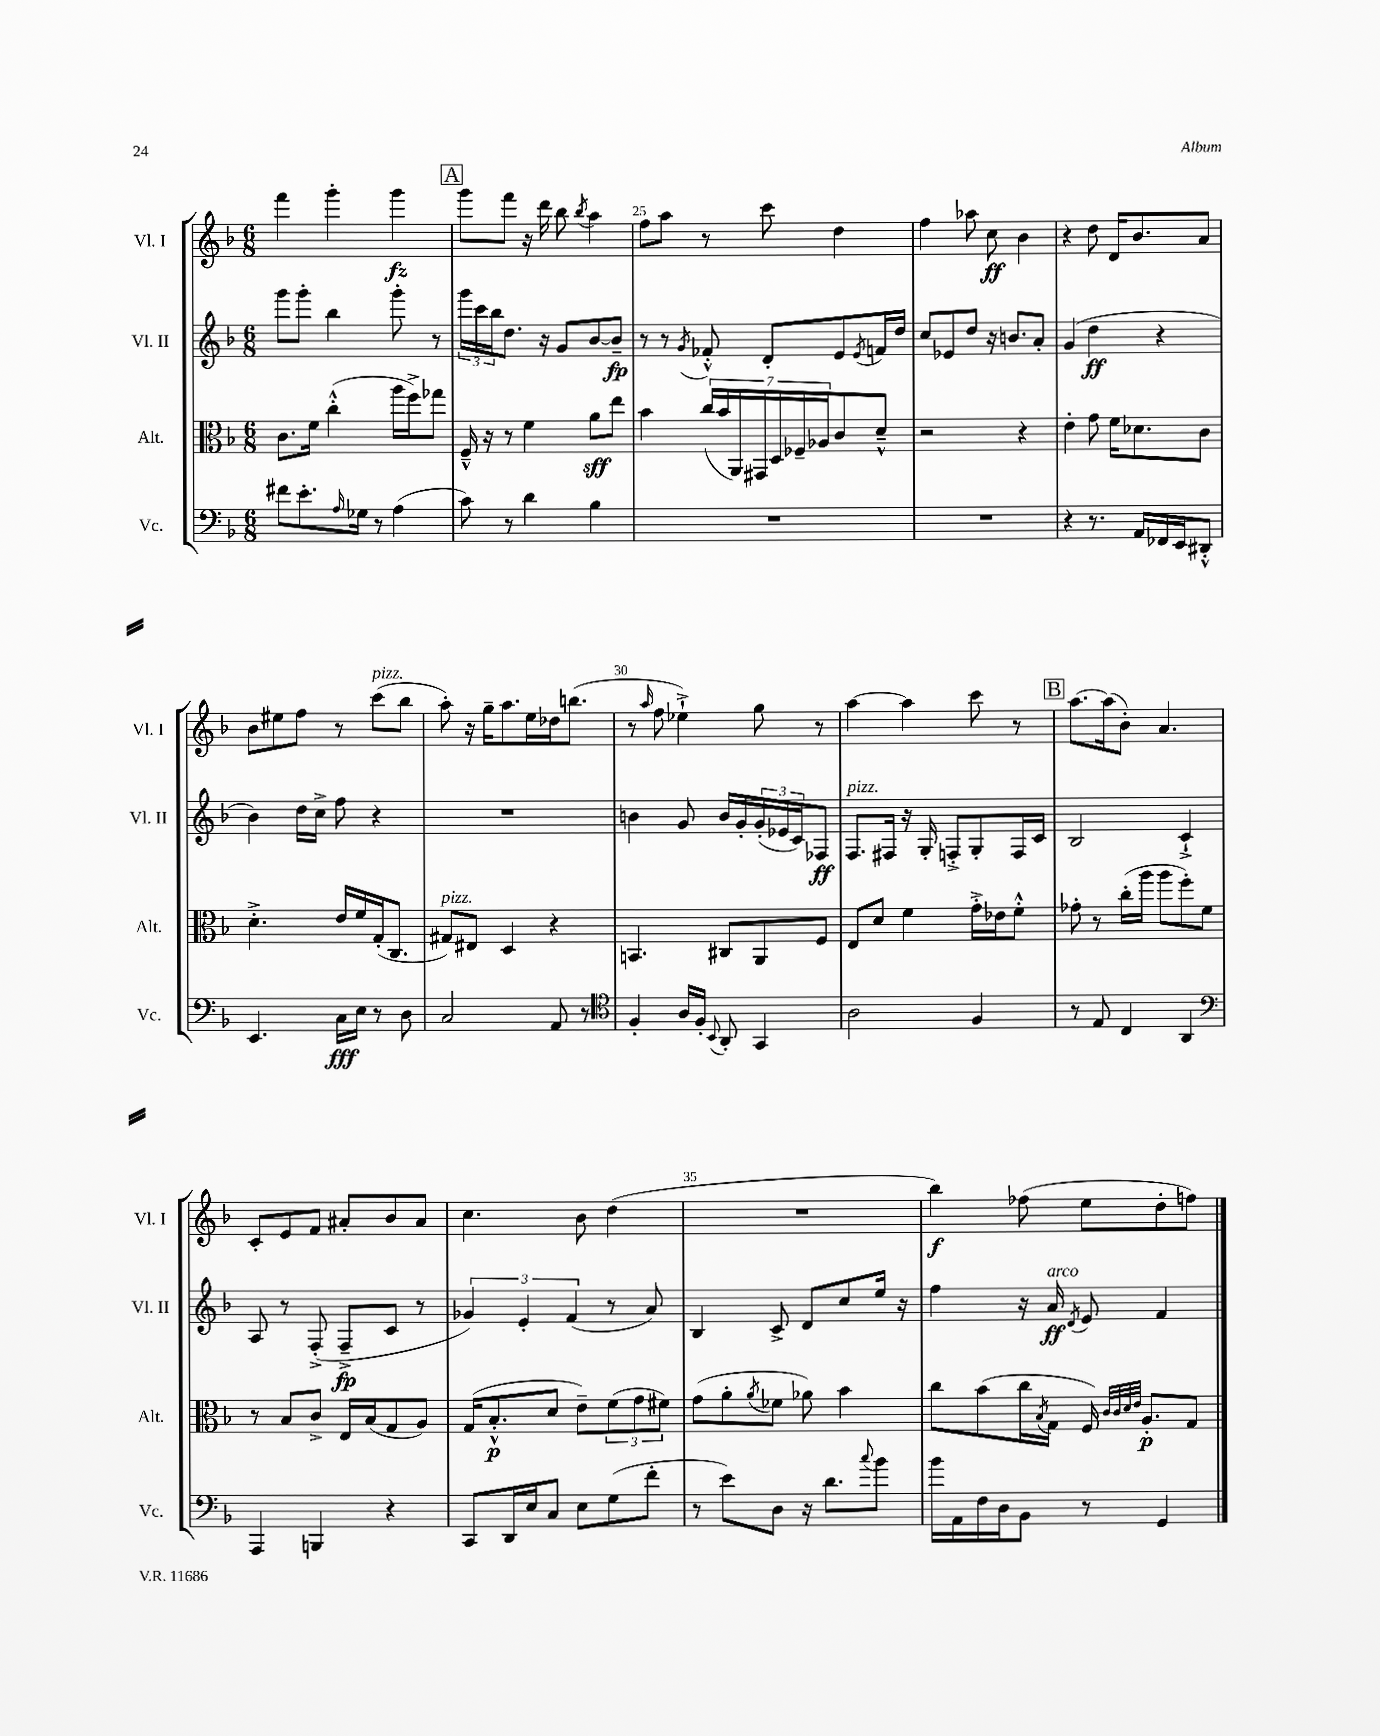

**kern	**dynam	**kern	**dynam	**kern	**dynam	**kern	**dynam
*part4	*part4	*part3	*part3	*part2	*part2	*part1	*part1
*staff4	*staff4	*staff3	*staff3	*staff2	*staff2	*staff1	*staff1
*I"Vc.	*	*I"Alt.	*	*I"Vl. II	*	*I"Vl. I	*
*I'Vc.	*	*I'Alt.	*	*I'Vl. II	*	*I'Vl. I	*
*clefF4	*	*clefC3	*	*clefG2	*	*clefG2	*
*k[b-]	*	*k[b-]	*	*k[b-]	*	*k[b-]	*
*M6/8	*	*M6/8	*	*M6/8	*	*M6/8	*
=23	=23	=23	=23	=23	=23	=23	=23
8f#X\L	.	8.c\L	.	8ggg\L	.	4fff\	.
8.e'\	.	.	.	8ggg'\J	.	.	.
.	.	16f\Jk	.	.	.	.	.
.	.	(4cc'^^\	.	4bb-\	.	4ggg'\	.
16qqA/	.	.	.	.	.	.	.
16G-X\Jk	.	.	.	.	.	.	.
8r	.	.	.	.	.	.	.
(4A\	.	16aa\LL	.	8ggg'\	.	4ggg\	fz
.	.	16ff^\J)	.	.	.	.	.
.	.	8gg-X\J	.	8r	.	.	.
!!LO:REH:place=s1:t=A
=24	=24	=24	=24	=24	=24	=24	=24
8c\)	.	16F~^^/	.	24ggg\LL	.	8ggg\L	.
.	.	.	.	24ccc\	.	.	.
.	.	16r	.	.	.	.	.
.	.	.	.	24bb-\J	.	.	.
8r	.	8r	.	8.dd\J	.	8fff\J	.
4d\	.	4f\	.	.	.	16r	.
.	.	.	.	16r	.	16ddd\	.
.	.	.	.	8g/L	.	8bb-\	.
.	.	.	.	.	.	8qbb-/	.
4B-\	.	8a\L	sff	[8b-/	.	4aa\	.
.	.	8ee\J	.	8b-~/J]	fp	.	.
=25	=25	=25	=25	=25	=25	=25	=25
2.r	.	4b-\	.	8r	.	8ff\L	.
.	.	.	.	8r	.	8aa\J	.
.	.	.	.	8qg/	.	.	.
.	.	(28cc/LL	.	8f-X'^^/	.	8r	.
.	.	28b-/	.	.	.	.	.
.	.	28AA/)	.	.	.	.	.
.	.	28GG#X/	.	.	.	.	.
.	.	.	.	8d'/L	.	8ccc\	.
.	.	28D/	.	.	.	.	.
.	.	28F-X~/	.	.	.	.	.
.	.	28A-X/J	.	.	.	.	.
.	.	8c/	.	8e/	.	4dd\	.
.	.	.	.	8qe/	.	.	.
.	.	8d~^^/J	.	16fn/L	.	.	.
.	.	.	.	16dd/JJ	.	.	.
=26	=26	=26	=26	=26	=26	=26	=26
2.r	.	2r	.	8cc/L	.	4ff\	.
.	.	.	.	8e-X/	.	.	.
.	.	.	.	8dd/J	.	8aa-X\	.
.	.	.	.	16r	.	8cc\	ff
.	.	.	.	8.bn/L	.	.	.
.	.	4r	.	.	.	4b-\	.
.	.	.	.	8a'/J	.	.	.
=27	=27	=27	=27	=27	=27	=27	=27
4r	.	4e'\	.	(4g/	.	4r	.
8.r	.	8g\	.	4dd\	ff	8dd\	.
.	.	16f\KL	.	.	.	16d/KL	.
16AA/LL	.	8.d-X\	.	.	.	8.b-/	.
16FF-X/	.	.	.	4r	.	.	.
16EE/J	.	.	.	.	.	.	.
8DD#X'^^/J	.	8c\J	.	.	.	8a/J	.
!!LO:LB:g=z
=28	=28	=28	=28	=28	=28	=28	=28
4.EE/	.	4.d'^\	.	4b-\)	.	8b-\L	.
.	.	.	.	.	.	8ee#X\	.
.	.	.	.	16dd\LL	.	8ff\J	.
.	.	.	.	16cc^\JJ	.	.	.
16C\LL	fff	16e/LL	.	8ff\	.	8r	.
16E\JJ	.	16f/	.	.	.	.	.
!	!	!	!	!	!	!LO:TX:a:i:t=pizz.	!
8r	.	(16G'/J	.	4r	.	(8ccc\L	.
.	.	8.C/J	.	.	.	.	.
8D\	.	.	.	.	.	8bb-\J	.
=29	=29	=29	=29	=29	=29	=29	=29
!	!	!LO:TX:a:i:t=pizz.	!	!	!	!	!
2C/	.	8G#X/L)	.	2.r	.	8aa'\)	.
.	.	8E#X/J	.	.	.	16r	.
.	.	.	.	.	.	16gg~\KL	.
.	.	4D/	.	.	.	8.aa\	.
.	.	.	.	.	.	16ee\L	.
8AA/	.	4r	.	.	.	16dd-X\J	.
.	.	.	.	.	.	(8.bbn\J	.
8r	.	.	.	.	.	.	.
=30	=30	=30	=30	=30	=30	=30	=30
*clefC4	*	*	*	*	*	*	*
4F'/	.	4.BBn/	.	4bn\	.	8r	.
.	.	.	.	.	.	16qqaa/	.
.	.	.	.	.	.	8ff\	.
16A/LL	.	.	.	8g/	.	4ee-X`^\)	.
16F'/JJ	.	.	.	.	.	.	.
8qqBB-/	.	.	.	.	.	.	.
8AA'/	.	8C#X/L	.	16b/LL	.	.	.
.	.	.	.	16g'/	.	.	.
4GG/	.	8AA/	.	(24g'/	.	8gg\	.
.	.	.	.	24e-X/	.	.	.
.	.	.	.	24c/J)	.	.	.
.	.	8F/J	.	8F-X/J	ff	8r	.
=31	=31	=31	=31	=31	=31	=31	=31
!	!	!	!	!LO:TX:a:i:t=pizz.	!	!	!
2A\	.	8E/L	.	8.F/L	.	[4aa\	.
.	.	8d/J	.	.	.	.	.
.	.	.	.	16F#X/Jk	.	.	.
.	.	4f\	.	16r	.	4aa\]	.
.	.	.	.	16G'/	.	.	.
.	.	.	.	8Fn'^/L	.	.	.
4F/	.	16g'^\LL	.	8G'/	.	8ccc\	.
.	.	16e-X\J	.	.	.	.	.
.	.	8f'^^\J	.	16F/L	.	8r	.
.	.	.	.	16c/JJ	.	.	.
!!LO:REH:place=s1:t=B
=32	=32	=32	=32	=32	=32	=32	=32
8r	.	8g-X'\	.	2B-/	.	[8.aa\L	.
8E/	.	8r	.	.	.	.	.
.	.	.	.	.	.	(16aa\k]	.
4C/	.	(16cc'\LL	.	.	.	8b-'\J)	.
.	.	16aa\JJ	.	.	.	.	.
.	.	8aa\L	.	.	.	4.a/	.
4AA/	.	8ff'\)	.	4c`^/	.	.	.
.	.	8f\J	.	.	.	.	.
!!LO:LB:g=z
=33	=33	=33	=33	=33	=33	=33	=33
*clefF4	*	*	*	*	*	*	*
4AAA/	.	8r	.	8A/	.	8c'/L	.
.	.	8B-/L	.	8r	.	8e/	.
4BBBn/	.	8c^/J	.	(8F'^/	.	8f/J	.
.	.	16E/LL	.	8F~^/L	fp	8a#X'/L	.
.	.	(16B-/J	.	.	.	.	.
4r	.	8G/	.	8c/J	.	8b-/	.
.	.	8A/J)	.	8r	.	8a#/J	.
=34	=34	=34	=34	=34	=34	=34	=34
8CC/L	.	(16G/KL	.	6g-X/)	.	4.cc\	.
.	.	8.B-'^^/	p	.	.	.	.
16DD/L	.	.	.	.	.	.	.
.	.	.	.	6e'/	.	.	.
16E/J	.	.	.	.	.	.	.
8C/J	.	8d/J	.	.	.	.	.
.	.	.	.	(6f/	.	.	.
8E\L	.	8e~\L)	.	.	.	8b-\	.
(8G\	.	(12f\	.	8r	.	(4dd\	.
.	.	12g\	.	.	.	.	.
8f'\J	.	.	.	8a/)	.	.	.
.	.	12f#X\J)	.	.	.	.	.
=35	=35	=35	=35	=35	=35	=35	=35
8r	.	(8g\L	.	4B-/	.	2.r	.
8e\L)	.	8a'\	.	.	.	.	.
.	.	8qa/	.	.	.	.	.
8D\J	.	8f-X\J	.	8c^/	.	.	.
16r	.	8a-X\)	.	8d/L	.	.	.
8.d\L	.	.	.	.	.	.	.
.	.	4b-\	.	8cc/	.	.	.
8qqcc/	.	.	.	.	.	.	.
8b-\J	.	.	.	16ee/Jk	.	.	.
.	.	.	.	16r	.	.	.
=36	=36	=36	=36	=36	=36	=36	=36
16b-\LL	.	8cc\L	.	4ff\	.	4bb-\)	f
16AA\	.	.	.	.	.	.	.
16F\	.	(8b-\	.	.	.	.	.
16D\J	.	.	.	.	.	.	.
8BB-\J	.	16cc\L	.	16r	.	(8ff-X\	.
.	.	8qB-/	.	.	.	.	.
!	!	!	!	!LO:TX:a:i:t=arco	!	!	!
.	.	16G\JJ	.	16a/	ff	.	.
.	.	.	.	8qd/	.	.	.
8r	.	16F/)	.	8e/	.	8ee\L	.
.	.	32qqc/LLL	.	.	.	.	.
.	.	32qqc/	.	.	.	.	.
.	.	32qqd/	.	.	.	.	.
.	.	32qqe/JJJ	.	.	.	.	.
.	.	8.A'/L	p	.	.	.	.
4GG/	.	.	.	4f/	.	8dd'\	.
.	.	8G/J	.	.	.	8ffn\J)	.
==	==	==	==	==	==	==	==
*-	*-	*-	*-	*-	*-	*-	*-
